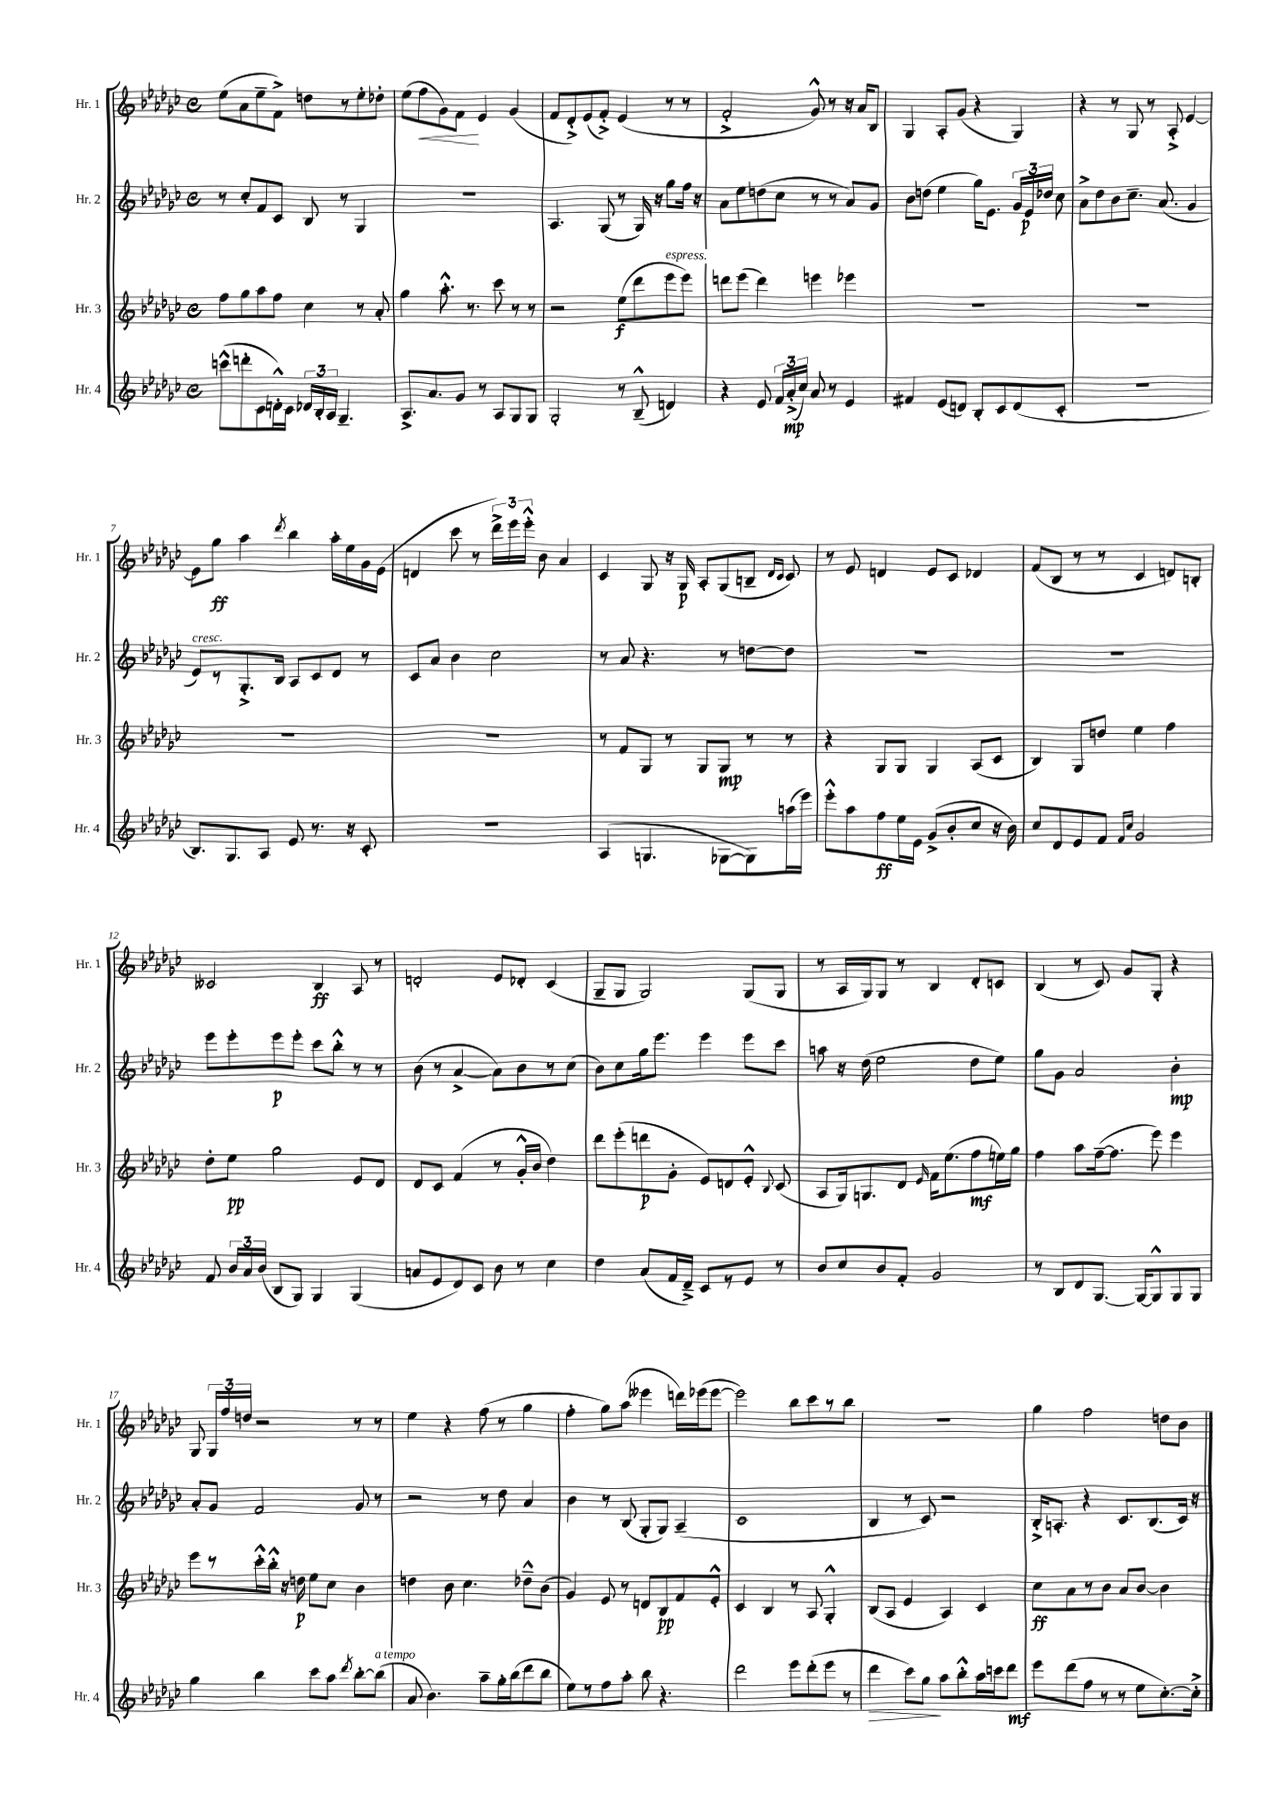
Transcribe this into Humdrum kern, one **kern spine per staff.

**kern	**dynam	**kern	**dynam	**kern	**dynam	**kern	**dynam
*part4	*part4	*part3	*part3	*part2	*part2	*part1	*part1
*staff4	*staff4	*staff3	*staff3	*staff2	*staff2	*staff1	*staff1
*I"Hr. 4	*	*I"Hr. 3	*	*I"Hr. 2	*	*I"Hr. 1	*
*I'Hr. 4	*	*I'Hr. 3	*	*I'Hr. 2	*	*I'Hr. 1	*
*clefG2	*	*clefG2	*	*clefG2	*	*clefG2	*
*k[b-e-a-d-g-c-]	*	*k[b-e-a-d-g-c-]	*	*k[b-e-a-d-g-c-]	*	*k[b-e-a-d-g-c-]	*
*M4/4	*	*M4/4	*	*M4/4	*	*M4/4	*
*met(c)	*	*met(c)	*	*met(c)	*	*met(c)	*
=1	=1	=1	=1	=1	=1	=1	=1
(8cccn^^\L	.	8ff\L	.	8r	.	(8ee-\L	.
8dddn'\	.	8gg-\	.	8cc-'/L	.	8a-\	.
8c-\	.	8aa-\	.	8f/	.	8ee-~\	.
16dn'^^\L)	.	8ff\J	.	8c-/J	.	8f^\J)	.
16c-\JJ	.	.	.	.	.	.	.
24d-X/LL	.	4cc-\	.	8B-/	.	8ddn\L	.
24B-'/	.	.	.	.	.	.	.
24A-/JJ	.	.	.	.	.	.	.
4.G-~/	.	.	.	8r	.	8r	.
.	.	8r	.	4G-/	.	8ee-'\	.
.	.	8a-'/	.	.	.	8dd-X'\J	.
=2	=2	=2	=2	=2	=2	=2	=2
8.A-^/L	.	4gg-\	.	1r	.	(8ee-\L	.
!	!	!	!	!	!	!	!LO:HP:b
.	.	.	.	.	.	8ff\	<
8.a-/	.	.	.	.	.	.	.
.	.	8.aa-'^^\	.	.	.	8g-\)	.
8g-/J	.	.	.	.	.	8f\J	.
.	.	8.r	.	.	.	.	.
8r	.	.	.	.	.	4e-/	[
8A-/L	.	8ccc-\	.	.	.	.	.
8G-/	.	8r	.	.	.	(4g-/	.
8G-/J	.	8r	.	.	.	.	.
=3	=3	=3	=3	=3	=3	=3	=3
2G-'/	.	2r	.	4.A-/	.	8f/L	.
.	.	.	.	.	.	8d-'^/)	.
.	.	.	.	.	.	(8e-/	.
.	.	.	.	(8G-/	.	8f'^/J)	.
8r	.	(8ee-\L	f	8r	.	(4e-/	.
(8B-~^^/	.	8ddd-\	.	16G-/)	.	.	.
.	.	.	.	16r	.	.	.
!	!	!LO:TX:a:i:t=espress.	!	!	!	!	!
4dn/)	.	8eee-\	.	8gg-\L	.	8r	.
.	.	8eee-\J)	.	16ff\Jk	.	8r	.
.	.	.	.	16r	.	.	.
=4	=4	=4	=4	=4	=4	=4	=4
4r	.	8dddn\L	.	8a-\L	.	2f'^/	.
.	.	(8eee-\J	.	8ee-\	.	.	.
8e-/	.	4ddd\)	.	(8ddn\	.	.	.
24f/LL	.	.	.	8cc-\J	.	.	.
(24a-'^/	mp	.	.	.	.	.	.
24cc-/JJ)	.	.	.	.	.	.	.
8a-/	.	4eeen\	.	8r	.	8g-^^/)	.
8r	.	.	.	8r	.	8r	.
4e-/	.	4eee-X\	.	8a-/L)	.	16r	.
.	.	.	.	.	.	16a-/KL	.
.	.	.	.	8g-/J	.	8B-/J	.
=5	=5	=5	=5	=5	=5	=5	=5
4f#X/	.	1r	.	8b-\L	.	4G-/	.
.	.	.	.	(8ddn\J	.	.	.
(8e-/L	.	.	.	4ee-\	.	8A-'/L	.
8dn/J)	.	.	.	.	.	(8g-/J	.
8B-'/L	.	.	.	16gg-\KL)	.	4r	.
.	.	.	.	8.e-\J	.	.	.
8c-/	.	.	.	.	.	.	.
(8d/	.	.	.	24g-/LL	.	4G-/)	.
.	.	.	.	24e-/	p	.	.
.	.	.	.	24dd-X/JJ	.	.	.
8c-'/J	.	.	.	8cc-\	.	.	.
=6	=6	=6	=6	=6	=6	=6	=6
1r	.	1r	.	8a-^\L	.	4r	.
.	.	.	.	8dd-\	.	.	.
.	.	.	.	8b-\	.	8r	.
.	.	.	.	8.cc-~\J	.	8G-/	.
.	.	.	.	.	.	8r	.
.	.	.	.	(8.a-/	.	.	.
.	.	.	.	.	.	8A-'^/	.
.	.	.	.	4g-/	.	[4e-/	.
!!LO:LB:g=z
=7	=7	=7	=7	=7	=7	=7	=7
!	!	!	!	!LO:TX:a:i:t=cresc.	!	!	!
8.B-/L)	.	1r	.	8e-/L)	.	8e-\L]	.
.	.	.	.	8r	.	8gg-\J	ff
8.G-/	.	.	.	.	.	.	.
.	.	.	.	8.G-'^/	.	4aa-\	.
8A-/J	.	.	.	.	.	.	.
.	.	.	.	16B-/Jk	.	.	.
.	.	.	.	.	.	8qddd-/	.
8e-/	.	.	.	8A-/L	.	4bb-\	.
8.r	.	.	.	8c-/	.	.	.
.	.	.	.	8d-/J	.	16aa-'\LL	.
16r	.	.	.	.	.	16ee-\	.
8c-'/	.	.	.	8r	.	16g-\	.
.	.	.	.	.	.	(16e-\JJ	.
=8	=8	=8	=8	=8	=8	=8	=8
1r	.	1r	.	8c-/L	.	4dn/	.
.	.	.	.	8a-/J	.	.	.
.	.	.	.	4b-\	.	8ccc-\	.
.	.	.	.	.	.	8r	.
.	.	.	.	2cc-\	.	24ddd-^\LL)	.
.	.	.	.	.	.	24eee-\	.
.	.	.	.	.	.	24eee-'^^\JJ	.
.	.	.	.	.	.	8b-\	.
.	.	.	.	.	.	4a-/	.
=9	=9	=9	=9	=9	=9	=9	=9
(4A-/	.	8r	.	8r	.	4c-/	.
.	.	8f/L	.	8a-/	.	.	.
4.Gn/	.	8G-/J	.	4.r	.	8G-/	.
.	.	8r	.	.	.	16r	.
.	.	.	.	.	.	16G-/	p
.	.	8G-/L	.	.	.	8A-'/L	.
[8G-X\L	.	8G-/J	mp	8r	.	(8G-/	.
8G-\])	.	8r	.	[8ddn\L	.	8Bn~/J	.
.	.	.	.	.	.	16qqd-/LL	.
.	.	.	.	.	.	16qqc-/JJ	.
(16aan\L	.	8r	.	8dd\J]	.	8c-/)	.
16eee-\JJ)	.	.	.	.	.	.	.
=10	=10	=10	=10	=10	=10	=10	=10
8eee-'^^\L	.	4r	.	1r	.	8r	.
8aa-\	.	.	.	.	.	8e-/	.
8ff\	ff	8G-/L	.	.	.	4dn/	.
16ee-\L	.	8G-/J	.	.	.	.	.
16e-\JJ	.	.	.	.	.	.	.
(8g-^/L	.	4G-/	.	.	.	8e-/L	.
8b-'/	.	.	.	.	.	8c-/J	.
8cc-/J	.	(8A-/L	.	.	.	4d-X/	.
16r	.	8c-/J	.	.	.	.	.
16b-\)	.	.	.	.	.	.	.
=11	=11	=11	=11	=11	=11	=11	=11
8cc-/L	.	4B-/)	.	1r	.	(8f/L	.
8d-/	.	.	.	.	.	8B-/J	.
8e-/	.	8G-/L	.	.	.	8r	.
8f/J	.	8ddn/J	.	.	.	8r	.
16qqf/LL	.	.	.	.	.	.	.
16qqcc-/JJ	.	.	.	.	.	.	.
2g-/	.	4ee-\	.	.	.	4c-/	.
.	.	4ff\	.	.	.	8dn/L)	.
.	.	.	.	.	.	8Bn'/J	.
!!LO:LB:g=z
=12	=12	=12	=12	=12	=12	=12	=12
8f/	.	8dd-'\L	.	8eee-\L	.	2c--X/	.
24b-/LL	.	8ee-\J	pp	8eee-'\	.	.	.
24a-/	.	.	.	.	.	.	.
(24b-/JJ	.	.	.	.	.	.	.
8B-/L	.	2gg-\	.	8eee-\	p	.	.
8G-/J)	.	.	.	8eee-'\J	.	.	.
4G-/	.	.	.	8ccc-\L	.	4B-/	ff
.	.	.	.	8bb-'^^\J	.	.	.
(4G-/	.	8e-/L	.	8r	.	8A-/	.
.	.	8d-/J	.	8r	.	8r	.
=13	=13	=13	=13	=13	=13	=13	=13
8an/L	.	8d-/L	.	(8b-\	.	2dn'/	.
8e-/	.	8c-/J	.	8r	.	.	.
8d-/)	.	(4f/	.	[4a-^/	.	.	.
8c-/J	.	.	.	.	.	.	.
8b-\	.	8r	.	8a-\L])	.	8e-/L	.
8r	.	16g-'^^/LL	.	8b-\	.	8d-X'/J	.
.	.	16b-/JJ	.	.	.	.	.
4cc-\	.	4dd-\)	.	8r	.	(4c-/	.
.	.	.	.	(8cc-\J	.	.	.
=14	=14	=14	=14	=14	=14	=14	=14
4dd-\	.	8ddd-\L	.	8b-\L)	.	8G-~/L	.
.	.	(8eee-'\	.	8cc-\	.	8G-/J	.
(8a-/L	.	8dddn\	p	16gg-\k	.	2G-/)	.
.	.	.	.	8.eee-\J	.	.	.
16f/L	.	8g-'\J	.	.	.	.	.
16d-~^/JJ)	.	.	.	.	.	.	.
8c-/L	.	8e-/L)	.	4eee-\	.	.	.
8r	.	8dn/	.	.	.	.	.
8e-/J	.	8e-'^^/J	.	8eee-\L	.	(8G-/L	.
.	.	8qqB-/	.	.	.	.	.
8r	.	(8c-/	.	8ccc-\J	.	8G-/J	.
=15	=15	=15	=15	=15	=15	=15	=15
8b-/L	.	8A-/L	.	8aan\	.	8r	.
8cc-/	.	16G-/k)	.	16r	.	16A-/LL	.
.	.	8.Gn/	.	(16dd-\	.	16G-/J)	.
8b-/	.	.	.	2ee-\	.	8G-/J	.
8f'/J	.	8d-/J	.	.	.	8r	.
.	.	16qqe-/	.	.	.	.	.
2g-/	.	16f\KL	.	.	.	4B-/	.
.	.	(8.ee-\	.	.	.	.	.
.	.	8ff\	mf	8dd-\L	.	8d-'/L	.
.	.	16een\L)	.	8ee-\J)	.	8cn/J	.
.	.	16gg-\JJ	.	.	.	.	.
=16	=16	=16	=16	=16	=16	=16	=16
8r	.	4ff\	.	8gg-\L	.	(4B-/	.
8B-/L	.	.	.	8g-\J	.	.	.
8d-/	.	8aa-\L	.	2a-/	.	8r	.
[8.G-/J	.	([16ff~\k	.	.	.	8c-/)	.
.	.	8.ff\J]	.	.	.	.	.
.	.	.	.	.	.	8g-/L	.
16G-/KL_	.	.	.	.	.	.	.
8G-^^/]	.	8eee-\)	.	.	.	8G-'/J	.
8G-/	.	4eee-\	.	4b-'\	mp	4r	.
8G-/J	.	.	.	.	.	.	.
!!LO:LB:g=z
=17	=17	=17	=17	=17	=17	=17	=17
4gg-\	.	8eee-\L	.	8a-'/L	.	8G-/	.
.	.	8r	.	8g-/J	.	24G-/LL	.
.	.	.	.	.	.	24ff/	.
.	.	.	.	.	.	24ddn/JJ	.
4bb-\	.	16ccc-'^^\L	.	2f/	.	2r	.
.	.	16bb-'^^\JJ	.	.	.	.	.
.	.	16r	.	.	.	.	.
.	.	16ddn\	p	.	.	.	.
8ccc-\L	.	8ee-\L	.	.	.	.	.
8aa-\J	.	8cc-\J	.	.	.	.	.
8qddd-/	.	.	.	.	.	.	.
[8bb-'\L	.	4b-\	.	8g-/	.	8r	.
!LO:TX:a:i:t=a tempo	!	!	!	!	!	!	!
(8bb-\J]	.	.	.	8r	.	8r	.
=18	=18	=18	=18	=18	=18	=18	=18
8a-/	.	4ddn\	.	2r	.	4ee-\	.
4.b-\)	.	.	.	.	.	.	.
.	.	8b-\	.	.	.	4r	.
.	.	4.cc-\	.	.	.	.	.
8aa-~\L	.	.	.	8r	.	(8ff\	.
16gg-'\L	.	.	.	8dd-\	.	8r	.
(16bb-\J	.	.	.	.	.	.	.
8ddd-\	.	8dd-X~^^\L	.	4a-/	.	4gg-\	.
8bb-\J	.	(8b-\J	.	.	.	.	.
=19	=19	=19	=19	=19	=19	=19	=19
8ee-\L)	.	4g-/)	.	4b-\	.	4ff'\	.
8r	.	.	.	.	.	.	.
8ff\	.	8e-/	.	8r	.	8gg-\L)	.
8aa-'\J	.	8r	.	(8B-/	.	(8aa-\J	.
8bb-\	.	8dn/L	.	8G-'/L	.	4eee--X\	.
4.r	.	8B-/	pp	8G-/J)	.	.	.
.	.	8f/	.	(4A-~/	.	16dddn\LL)	.
.	.	.	.	.	.	(16eee-X\J	.
.	.	8e-'^^/J	.	.	.	[8eee-\J	.
=20	=20	=20	=20	=20	=20	=20	=20
2ddd-\	.	4c-/	.	1c-	.	2eee-\])	.
.	.	4B-/	.	.	.	.	.
8eee-\L	.	8r	.	.	.	8bb-\L	.
(8ddd-'\	.	8A-/	.	.	.	8ccc-\	.
8eee-\J	.	4G-'^^/	.	.	.	8r	.
8r	.	.	.	.	.	8bb-\J	.
=21	=21	=21	=21	=21	=21	=21	=21
!	!LO:HP:b	!	!	!	!	!	!
4ddd-\	>	(8B-/L	.	4B-/	.	1r	.
.	.	8A-/J	.	.	.	.	.
8ccc-\L)	.	4e-/	.	8r	.	.	.
8gg-\J	.	.	.	8c-/)	.	.	.
8aa-\L	]	4A-/)	.	2r	.	.	.
8bb-'^^\	.	.	.	.	.	.	.
16aa-\L	.	4c-/	.	.	.	.	.
16cccn\J	.	.	.	.	.	.	.
8ddd-\J	mf	.	.	.	.	.	.
=22	=22	=22	=22	=22	=22	=22	=22
8eee-\L	.	8cc-\L	ff	16B-'^/KL	.	4gg-\	.
.	.	.	.	8.An'/J	.	.	.
(8ddd-\	.	8a-\	.	.	.	.	.
8ff\J	.	8r	.	4r	.	2ff\	.
8r	.	8b-\J	.	.	.	.	.
8r	.	8a-/L	.	8.c-/L	.	.	.
8ee-\L	.	[8b-/J	.	.	.	.	.
.	.	.	.	(8.B-/	.	.	.
[8.cc-'\)	.	4b-\]	.	.	.	8ddn\L	.
.	.	.	.	16c-/Jk)	.	8b-\J	.
16cc-'^\Jk]	.	.	.	16r	.	.	.
==	==	==	==	==	==	==	==
*-	*-	*-	*-	*-	*-	*-	*-
